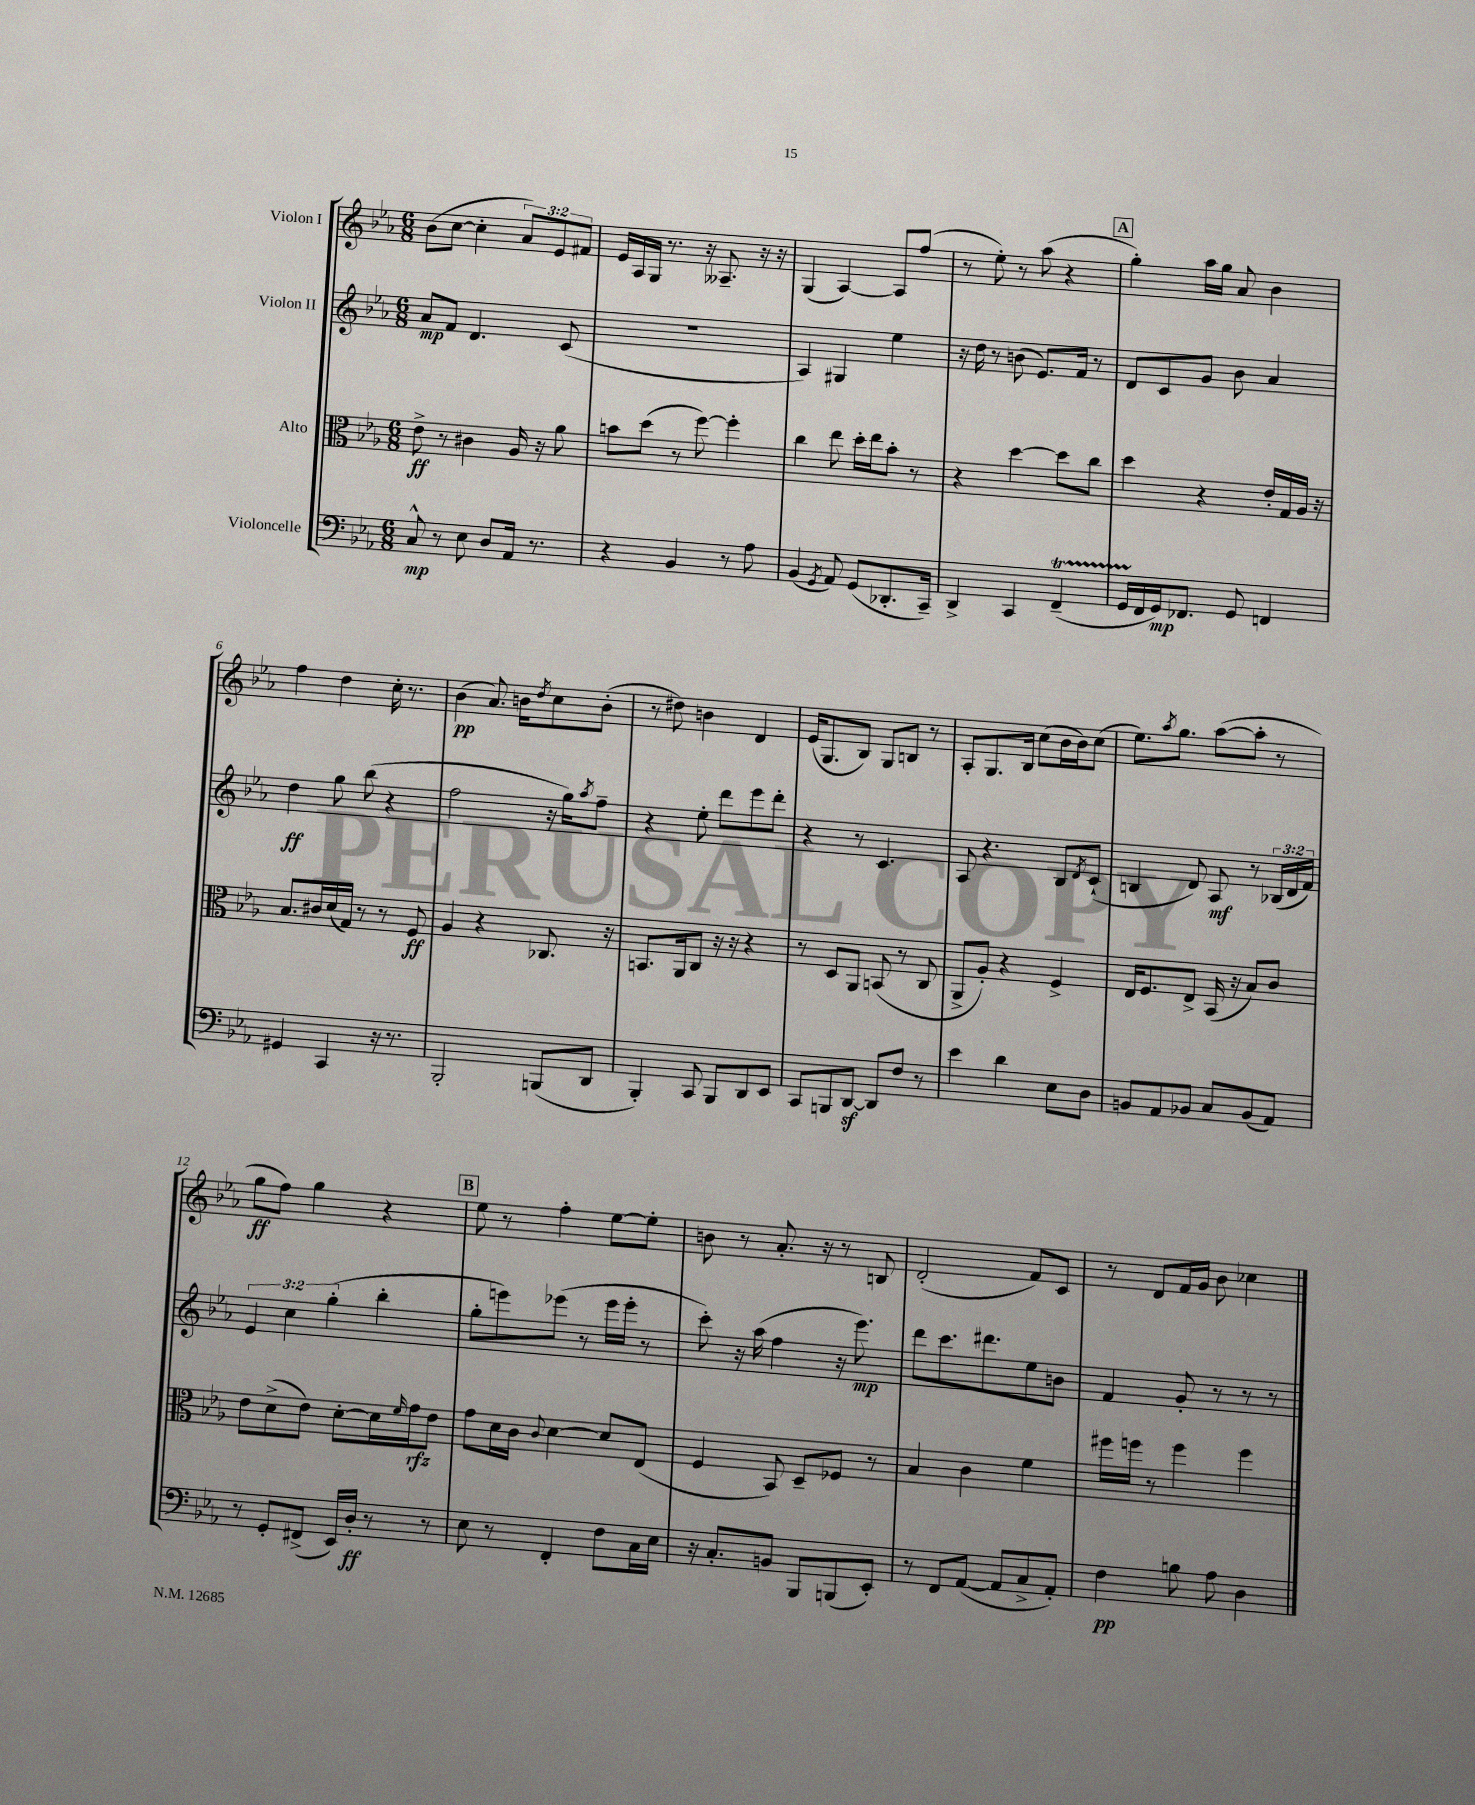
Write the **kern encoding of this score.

**kern	**kern	**kern	**kern
*staff4	*staff3	*staff2	*staff1
*clefF4	*clefC3	*clefG2	*clefG2
*k[b-e-a-]	*k[b-e-a-]	*k[b-e-a-]	*k[b-e-a-]
*M6/8	*M6/8	*M6/8	*M6/8
8C^^/	8e-^\	8a-/L	(8b-\L
8r	8r	8f/J	[8cc\J
8E-\	4c#\	4.d/	4cc'\]
8D/L	.	.	.
16AA-/Jk	16A-/	.	12a-/L)
8.r	16r	.	.
.	.	.	12e-/
.	8a-\	(8c/	.
.	.	.	12f#/J
=	=	=	=
4r	8b\L	2.r	16e-/LL
.	.	.	16A-/
.	(8dd\J	.	16G/JJ
.	.	.	8.r
4BB-/	8r	.	.
.	[8ff\)	.	16r
.	.	.	8.A--~/
8r	4ff'\]	.	.
8A-\	.	.	16r
.	.	.	16r
=	=	=	=
(4BB-/	4cc\	4A-/)	(4G/
8qGG/	.	.	.
8AA-/)	8ee-\	4G#/	[4A-/)
(8GG/L	16dd'\LL	.	.
.	16ee-\J	.	.
8.DD-'/	8b-'\J	4ee-\	8A-/]L
.	8r	.	(8ff/J
16CC~/Jk)	.	.	.
=	=	=	=
4DD^/	4r	16r	8r
.	.	16dd\	.
.	.	8r	8ee-'\)
4CC/	[4dd\	(8b\	8r
.	.	8.e-/L)	(8aa-\
(4FF~/	8dd\]L	.	4r
.	.	16f/Jk	.
.	8cc\J	8r	.
=	=	=	=
16GG/LL	4dd\	8d/L	4gg'\)
16FF/	.	.	.
16GG/J)	.	8c/	.
8.FF-/J	.	.	.
.	4r	8g/J	16aa-\LL
.	.	.	16gg\JJ
8GG/	.	8b-\	8a-/
4FF/	16e-'/LL	4a-/	4b-\
.	16G/	.	.
.	16A-/JJ	.	.
.	16r	.	.
=	=	=	=
4GG#/	8.B-/L	4dd\	4ff\
.	16c#/L	.	.
4CC/	(16d/	8gg\	4dd\
.	16G/JJ)	.	.
.	8r	(8bb-\	.
16r	8r	4r	16cc'\
8.r	.	.	8.r
.	8F/	.	.
=	=	=	=
2BBB-'/	4A-/	2ff\	(4b-\
.	4r	.	8.a-/)
.	.	.	16b\LK
.	.	.	8qdd/
(8BBB/L	8.C-/	16r	8cc\
.	.	16gg\LK)	.
.	.	8qaa-/	.
8DD/J	.	8ff~\J	(8b'\J
.	16r	.	.
=	=	=	=
4BBB-'/)	8.BB/L	4r	8r
.	.	.	8dd#\)
.	16AA-/k	.	.
8CC/	8C/J	8ee-'\	4b\
8BBB-/L	16r	8ddd\L	.
.	16r	.	.
8DD/	4r	8eee-\	4d/
8EE-/J	.	8ddd'\J	.
=	=	=	=
8CC/L	8r	4r	(16e-/LK
.	.	.	8.G/
8BBB/	8D/L	.	.
[8DD/J	8AA-/J	8r	8B-/J)
8DD/]L	(8BB/	4.c/	8G/L
8F/J	8r	.	8B/J
8r	8C/	.	8r
=	=	=	=
4e-\	8AA-^/L	8A-/	8A-'/L
.	8A-'/J)	4.r	8.G/
4d\	4r	.	.
.	.	.	16B-/Jk
.	.	.	(8cc\L
8E-\L	4F^/	8B-/L	16b-\L
.	.	.	16b-\J)
.	.	8qd/	.
8D\J	.	(8c`/J	(8cc\J
=	=	=	=
8BB/L	16E-/LK	4B/	8.ee-\L)
.	8.F/	.	.
8AA-/	.	.	.
.	.	.	8qaa-/
.	.	.	8.gg\J
8BB-/J	8E-^/J	8d/)	.
8C/L	(16BB-/	8A-/	([8aa-\L
.	16r	.	.
(8BB-/	8B-/L)	8r	8aa-'\]J
8AA-/J)	8c/J	(24B-/LL	8r
.	.	24d/	.
.	.	24f/JJ)	.
=	=	=	=
8r	8e-\L	6e-/	8gg\L
8GG'/L	(8d^\	.	8ff\J)
.	.	6cc\	.
(8FF#^/J	8e-\J)	.	4gg\
.	.	(6gg'\	.
16EE-/LL)	[8d'\L	.	.
16D'/JJ	.	.	.
8r	16d\]L	4bb-'\	4r
.	16qqf/	.	.
.	16g\J	.	.
8r	8e-\J	.	.
=	=	=	=
8E-\	8g\L	8gg'\L	8ee-\
8r	16d\L	8eee\)	8r
.	16c\JJ	.	.
.	8qqc/	.	.
4FF'/	[4d\	(8eee-\J	4ff'\
.	.	8r	.
8F\L	8d/]L	16eee-\LL	[8ee-\L
.	.	16eee-'\JJ	.
16C\L	(8E-/J	8r	8ee-'\]J
16E-\JJ	.	.	.
=	=	=	=
16r	4F/	8ccc'\)	8b\
8.C'/L	.	.	.
.	.	16r	8r
.	.	(16aa-\	.
8BB/J	8BB-/)	4ff\	8.a-'/
8BBB-/L	8D~/L	.	.
.	.	.	16r
(8BBB/	8F-/J	16r	8r
.	.	8.eee-\)	.
8EE-'/J)	8r	.	8B/
=	=	=	=
8r	4B-/	8ddd\L	(2d'/
8FF/L	.	8.ccc\	.
([8AA-/J	4c\	.	.
.	.	8.ddd#\	.
8AA-/]L	.	.	.
8C^/	4f\	8ee-\	8f/L)
8AA-'/J)	.	8b\J	8c/J
=	=	=	=
4F\	16ff#\LL	4f/	8r
.	16ff\JJ	.	.
.	8r	.	8d/L
8B\	4ff\	8g'/	16f/L
.	.	.	16g/JJ
8A-\	.	8r	8b-\
4D\	4ff\	8r	4cc-\
.	.	8r	.
==	==	==	==
*-	*-	*-	*-
